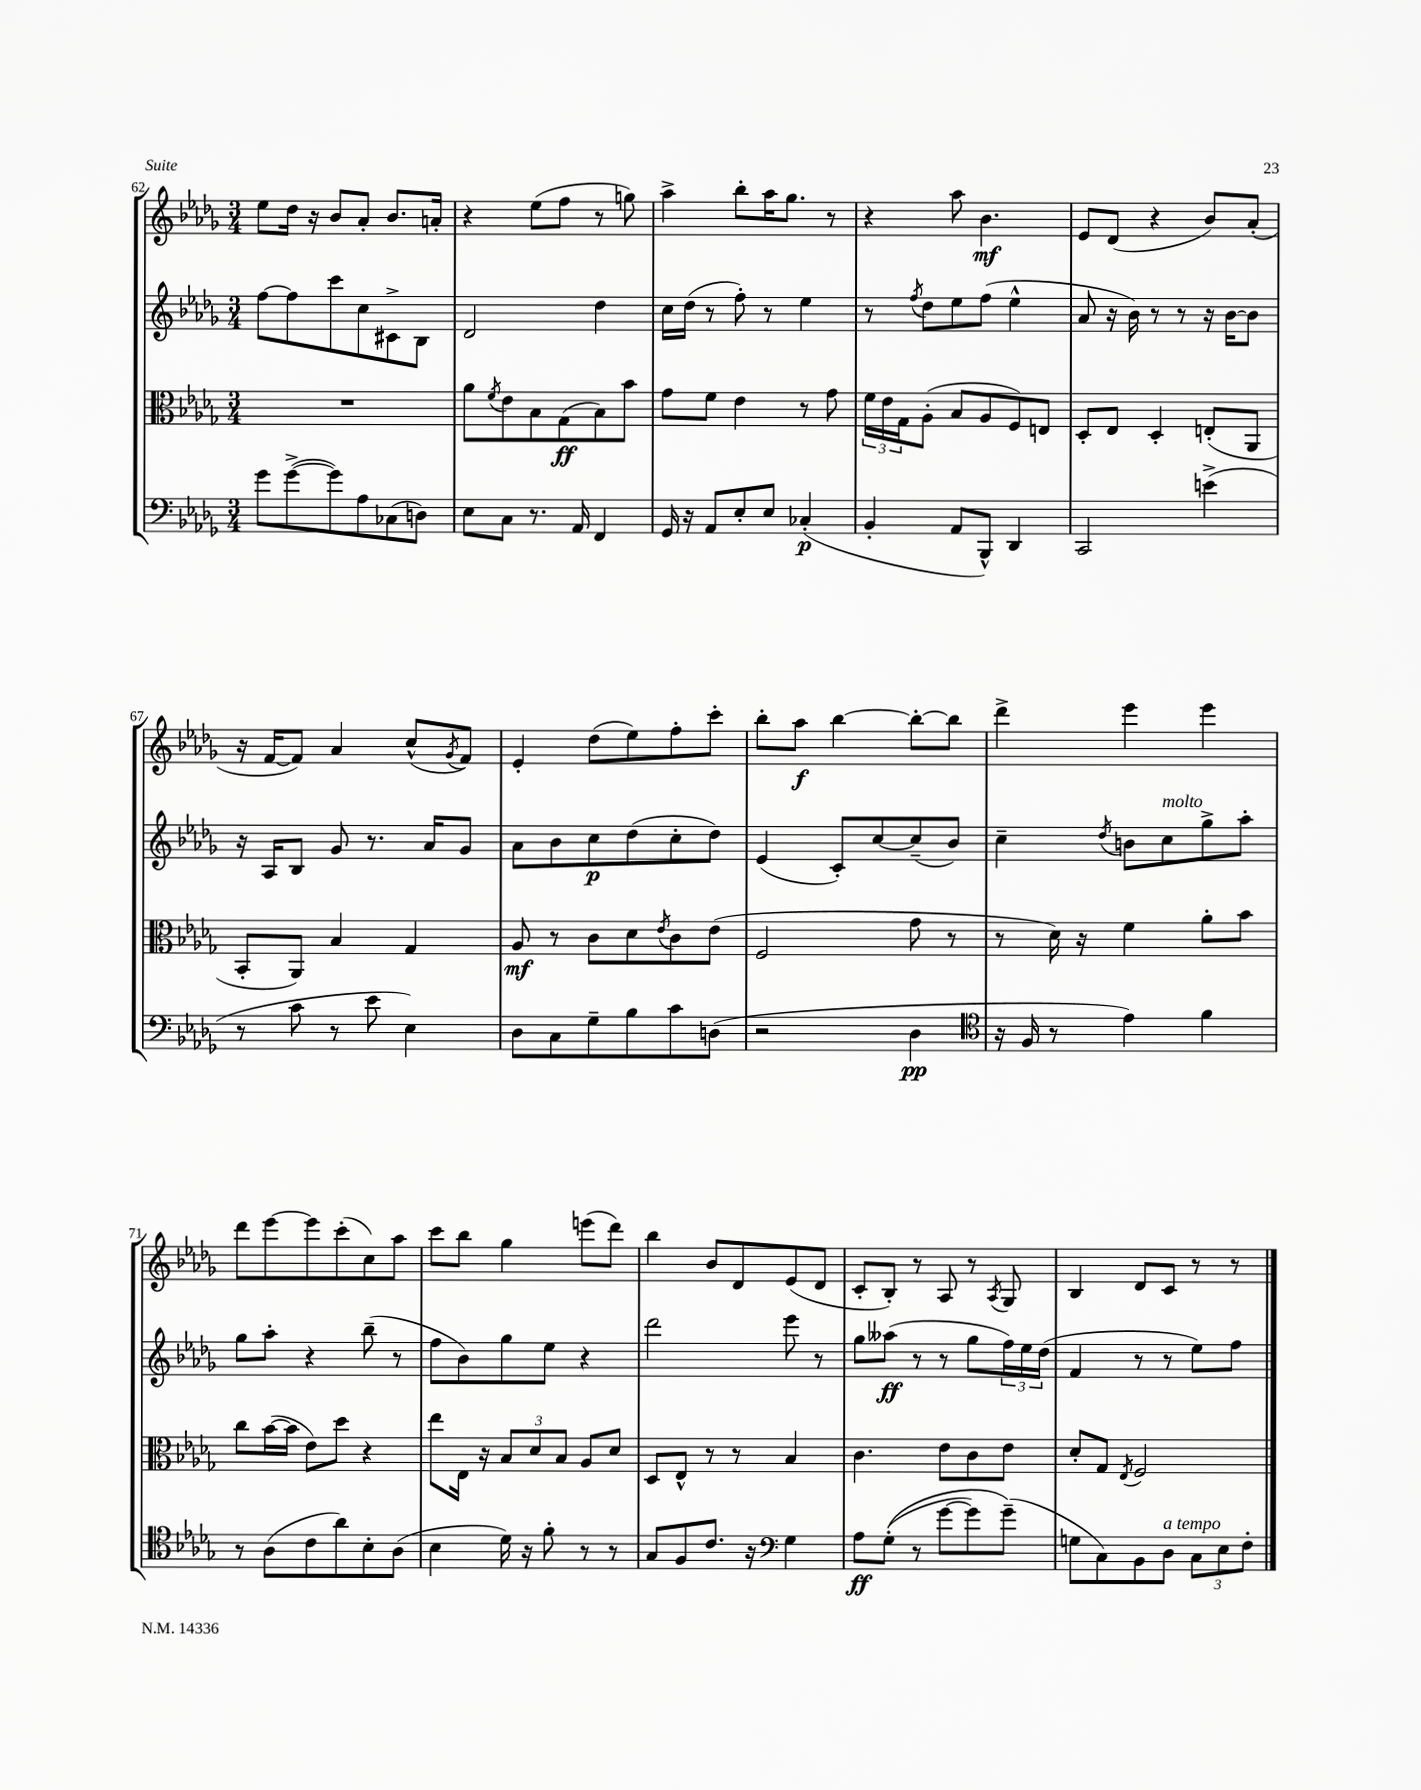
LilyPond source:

<<
\new StaffGroup <<
\new Staff = "s0" {
    \clef treble \key des \major \numericTimeSignature \time 3/4
    ees''8 des''16 r16 bes'8 aes'8-. bes'8. a'16-. |
    r4 ees''8( f''8 r8 g''8) |
    aes''4-> bes''8-. aes''16 ges''8. r8 |
    r4 aes''8 bes'4.\mf |
    ees'8 des'8( r4 bes'8) aes'8-.( |
    r16 f'16~ f'8) aes'4 c''8-^( \acciaccatura { ges'8 } f'8) |
    ees'4-. des''8( ees''8) f''8-. c'''8-. |
    bes''8-. aes''8\f bes''4~ bes''8~-. bes''8 |
    des'''4-> ees'''4 ees'''4 |
    des'''8 ees'''8~ ees'''8 c'''8-.( c''8) aes''8 |
    c'''8 bes''8 ges''4 e'''8( des'''8) |
    bes''4 bes'8 des'8 ees'8( des'8 |
    c'8-. bes8-.) r8 aes8 r8 \acciaccatura { aes8 } ges8 |
    bes4 des'8 c'8 r8 r8 \bar "|." |
}
\new Staff = "s1" {
    \clef treble \key des \major \numericTimeSignature \time 3/4
    f''8~ f''8 c'''8 c''8 cis'8-> bes8 |
    des'2 des''4 |
    c''16 des''16( r8 f''8-.) r8 ees''4 |
    r8 \acciaccatura { f''8 } des''8 ees''8 f''8( ees''4-^ |
    aes'8 r16 bes'16) r8 r8 r16 bes'16~ bes'8 |
    r16 aes16 bes8 ges'8 r8. aes'16 ges'8 |
    aes'8 bes'8 c''8\p des''8( c''8-. des''8) |
    ees'4( c'8-.) c''8~ c''8--( bes'8) |
    c''4-- \acciaccatura { des''8 } b'8 c''8^\markup { \italic "molto" } ges''8-> aes''8-. |
    ges''8 aes''8-. r4 bes''8--( r8 |
    f''8 bes'8) ges''8 ees''8 r4 |
    des'''2 ees'''8 r8 |
    ges''8 aeses''8\ff( r8 r8 ges''8 \tuplet 3/2 { f''16) ees''16 des''16( } |
    f'4 r8 r8 ees''8) f''8 \bar "|." |
}
\new Staff = "s2" {
    \clef alto \key des \major \numericTimeSignature \time 3/4
    R2. |
    aes'8 \acciaccatura { f'8 } ees'8 bes8 ges8\ff( bes8) bes'8 |
    ges'8 f'8 ees'4 r8 ges'8 |
    \tuplet 3/2 { f'16 ees'16 ges16 } aes8-.( bes8 aes8 f8) e8 |
    des8-. ees8 des4-. e8-.( aes,8 |
    bes,8-. aes,8) bes4 ges4 |
    aes8\mf r8 c'8 des'8 \acciaccatura { ees'8 } c'8 ees'8( |
    f2 ges'8 r8 |
    r8 des'16) r16 f'4 aes'8-. bes'8 |
    c''8 bes'16~( bes'16 ees'8) des''8 r4 |
    ees''8 ees16 r16 \tuplet 3/2 { bes8 des'8 bes8 } aes8 des'8 |
    des8 ees8-^ r8 r8 bes4 |
    c'4. ees'8 c'8 ees'8 |
    des'8-. ges8 \acciaccatura { ees8 } f2 \bar "|." |
}
\new Staff = "s3" {
    \clef bass \key des \major \numericTimeSignature \time 3/4
    ges'8 ges'8~->( ges'8) aes8 ces8( d8) |
    ees8 c8 r8. aes,16 f,4 |
    ges,16 r16 aes,8 ees8-. ees8 ces4-.\p( |
    bes,4-. aes,8 bes,,8-^) des,4 |
    c,2 e'4->( |
    r8 c'8 r8 ees'8 ees4) |
    des8 c8 ges8-- bes8 c'8 d8( |
    r2 des4\pp |
    \clef tenor r16 f16 r8 ees'4) f'4 |
    r8 aes8( c'8 aes'8) bes8-. aes8( |
    bes4 des'16) r16 f'8-. r8 r8 |
    ges8 f8 c'8. r16 \clef bass ges4 |
    aes8\ff ges8-.(\( r8 ges'8~ ges'8) ges'8--(\) |
    g8 c8) bes,8 des8^\markup { \italic "a tempo" } \tuplet 3/2 { c8 ees8 f8-. } \bar "|." |
}
>>
>>
\layout { \context { \Score currentBarNumber = #62 } }
